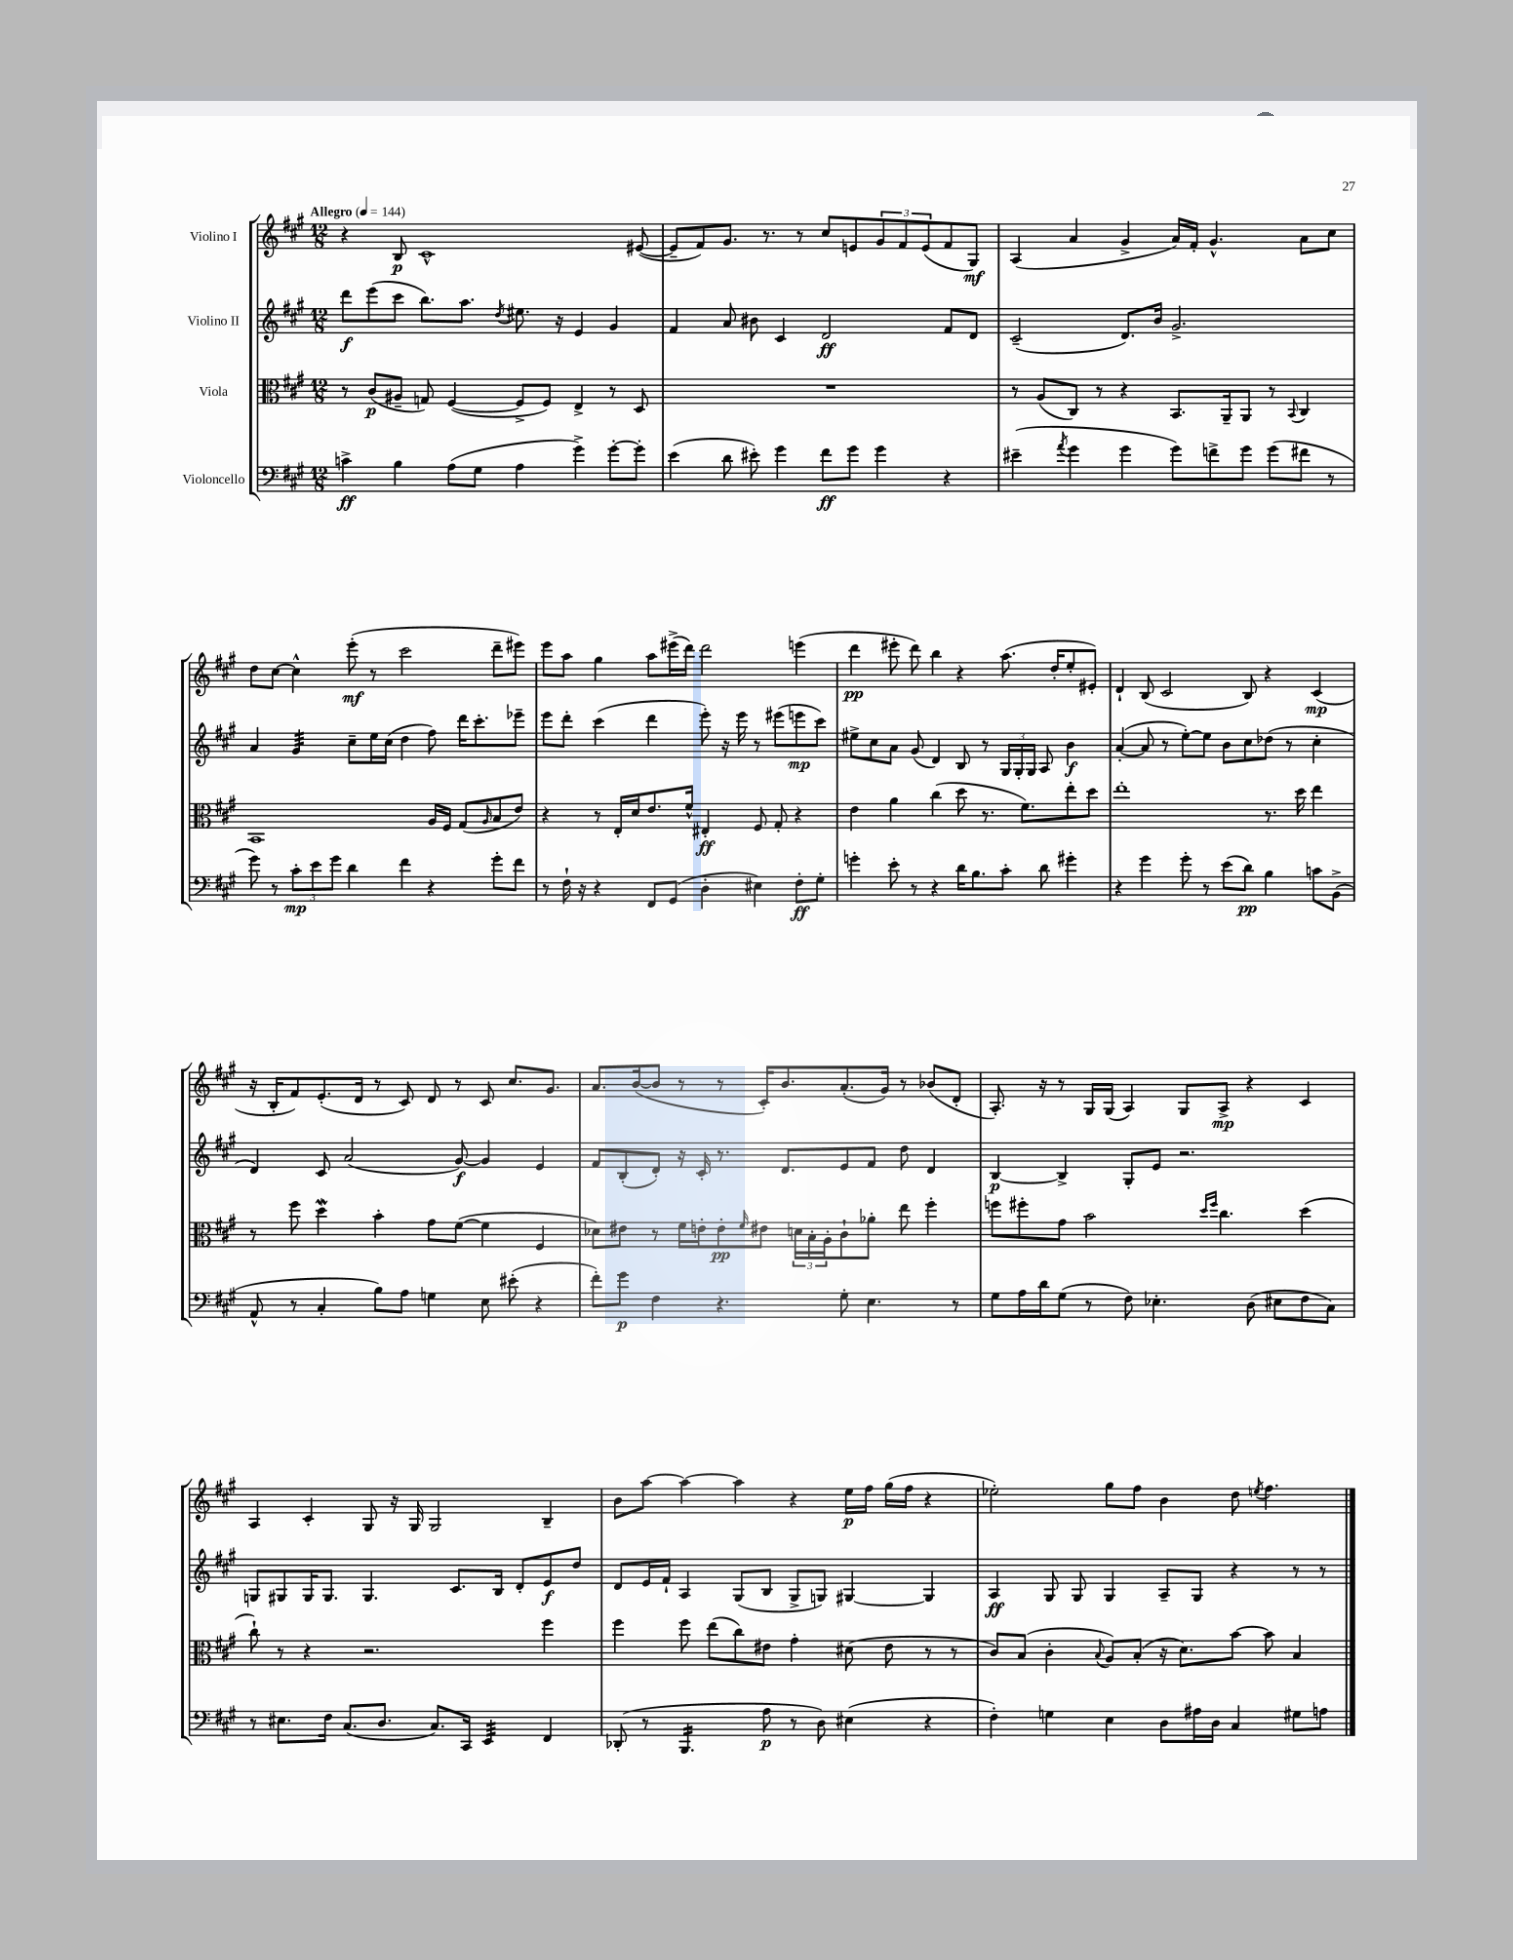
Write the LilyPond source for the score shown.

<<
\new StaffGroup <<
\new Staff = "s0" \with { instrumentName = "Violino I" } {
    \clef treble \key a \major \numericTimeSignature \time 12/8 \tempo "Allegro" 4 = 144
    r4 b8\p cis'1-^ eis'8~( |
    eis'8-- fis'8) gis'8. r8. r8 cis''8 e'8 \tuplet 3/2 { gis'8 fis'8 e'8( } fis'8 gis8\mf) |
    a4( a'4 gis'4-> a'16) fis'16-. gis'4.-^ a'8 cis''8 |
    d''8 cis''8~ cis''4-^ e'''8-.\mf( r8 cis'''2 d'''8-- eis'''8) |
    e'''8 a''8 gis''4 a''8 eis'''16->( d'''16) d'''2 e'''4( |
    d'''4\pp eis'''8-. d'''8) b''4 r4 a''8.( d''16-. e''8-. eis'8-.) |
    d'4-! b8( cis'2 b8) r4 cis'4\mp( |
    r16 b16-. fis'8) e'8.-.( d'16 r8 cis'8) d'8 r8 cis'8 cis''8. gis'8. |
    a'8. b'16~( b'8 r8 r8 cis'16-.) b'8. a'8.-.( gis'16) r8 bes'8( d'8-. |
    a8.-.) r16 r8 gis16 gis16( a4) gis8 a8->\mp r4 cis'4 |
    a4 cis'4-. gis8 r16 gis16 gis2 b4-- |
    b'8 a''8~ a''4~ a''4 r4 e''16\p fis''16 gis''16( fis''16 r4 |
    ees''2-.) gis''8 fis''8 b'4 d''8 \acciaccatura { e''8 } fis''4. \bar "|." |
}
\new Staff = "s1" \with { instrumentName = "Violino II" } {
    \clef treble \key a \major \numericTimeSignature \time 12/8
    d'''8\f e'''8( cis'''8 b''8.) a''8. \acciaccatura { d''8 } eis''8. r16 e'4 gis'4 |
    fis'4 a'8 bis'8 cis'4 d'2\ff fis'8 d'8 |
    cis'2--( d'8.) b'16 gis'2.-> |
    a'4 gis'4:32 cis''8-- e''16 cis''16( d''4 fis''8) d'''16 cis'''8.-. ees'''8-- |
    e'''8 d'''8-. cis'''4( d'''4 e'''8-.) r16 e'''16 r8 eis'''8( e'''8\mp cis'''8) |
    eis''8-> cis''8 a'8 gis'8( d'4) b8 r8 \tuplet 3/2 { gis16 gis16-. gis16 } a8 b'4\f |
    a'4~-.( a'8 r8 e''8~-.) e''8 b'8 cis''8 des''8( r8 cis''4-. |
    d'4) cis'8 a'2( gis'8~\f) gis'4 e'4 |
    fis'8 b8-.( d'8-.) r16 cis'16-. r8. d'8. e'8 fis'8 d''8 d'4 |
    b4~\p b4-> gis8-. e'8 r2. |
    g8 gis8 gis16 gis8. gis4. cis'8. b16 d'8-. e'8\f d''8 |
    d'8 e'16 fis'16-! a4 gis8( b8 gis8-> g8) gis4~ gis4 |
    a4\ff gis8 gis8 gis4 a8-- gis8 r4 r8 r8 \bar "|." |
}
\new Staff = "s2" \with { instrumentName = "Viola" } {
    \clef alto \key a \major \numericTimeSignature \time 12/8
    r8 cis'8\p( ais8-- g8) fis4~( fis8-> fis8) e4-> r8 d8 |
    R1. |
    r8 a8( cis8) r8 r4 b,8. a,16-- a,8 r8 \appoggiatura { b,8 } cis4 |
    b,1 a16 fis16 gis8( \grace { a16 } b8 e'8) |
    r4 r8 e16-. d'16 e'8. fis'16-^ eis4-.\ff fis8 gis8-. r4 |
    e'4 a'4 cis''4( d''8 r8. fis'8.) e''8-. d''8 |
    e''1-. r8. d''16 e''4 |
    r8 fis''8 d''4\mordent b'4-. gis'8 fis'8~( fis'4 fis4 |
    des'8) eis'8 r8 fis'16 e'16-. e'8-.\pp \grace { fis'16 } eis'8 \tuplet 3/2 { d'16 b16-. a16-. } cis'8-! aes'8-. e''8 fis''4-. |
    f''8 fis''8-. gis'8 b'2 \grace { d''16 fis''16 } cis''4. d''4( |
    cis''8-!) r8 r4 r2. fis''4 |
    fis''4 fis''8 e''8( cis''8) eis'8 gis'4-. dis'8( eis'8 r8 r8 |
    cis'8) b8( cis'4-. \appoggiatura { b8 } a8) b8-.( r16 d'8.) b'8~ b'8 b4 \bar "|." |
}
\new Staff = "s3" \with { instrumentName = "Violoncello" } {
    \clef bass \key a \major \numericTimeSignature \time 12/8
    c'4->\ff b4 a8( gis8 a4 gis'4->) gis'8~-. gis'8-. |
    e'4( d'8 eis'8-.) gis'4 fis'8\ff gis'8 gis'4 r4 |
    eis'4--( \acciaccatura { a'8 } gis'4 gis'4 gis'8) f'8-> gis'8 gis'8( fis'8 r8 |
    gis'8) r8 \tuplet 3/2 { cis'8-.\mp e'8 gis'8 } d'4 fis'4 r4 gis'8-. fis'8 |
    r8 fis16-! r16 r4 fis,8 gis,8( d4-. eis4) fis8-.\ff gis8-. |
    g'4-. e'8-. r8 r4 d'16 b8. cis'8-. d'8 gis'4-. |
    r4 gis'4 gis'8-. r8 e'8( d'8\pp) b4 c'8 b,8->( |
    a,8-^ r8 cis4-. b8) a8 g4 e8 eis'8-.( r4 |
    fis'8-.) gis'8\p fis4 r4. gis8-. e4. r8 |
    gis8 a16 d'16 gis8( r8 fis8) ees4.-. d8( eis8 fis8 cis8) |
    r8 eis8. fis16 cis8.( d8. cis8.) cis,16 e,4:32 fis,4 |
    des,8-.( r8 b,,4.:16 a8\p r8 d8) eis4( r4 |
    fis4-.) g4 e4 d8 ais16 d16 cis4 gis8 a8 \bar "|." |
}
>>
>>
\layout { \context { \Score \remove "Bar_number_engraver" } }
